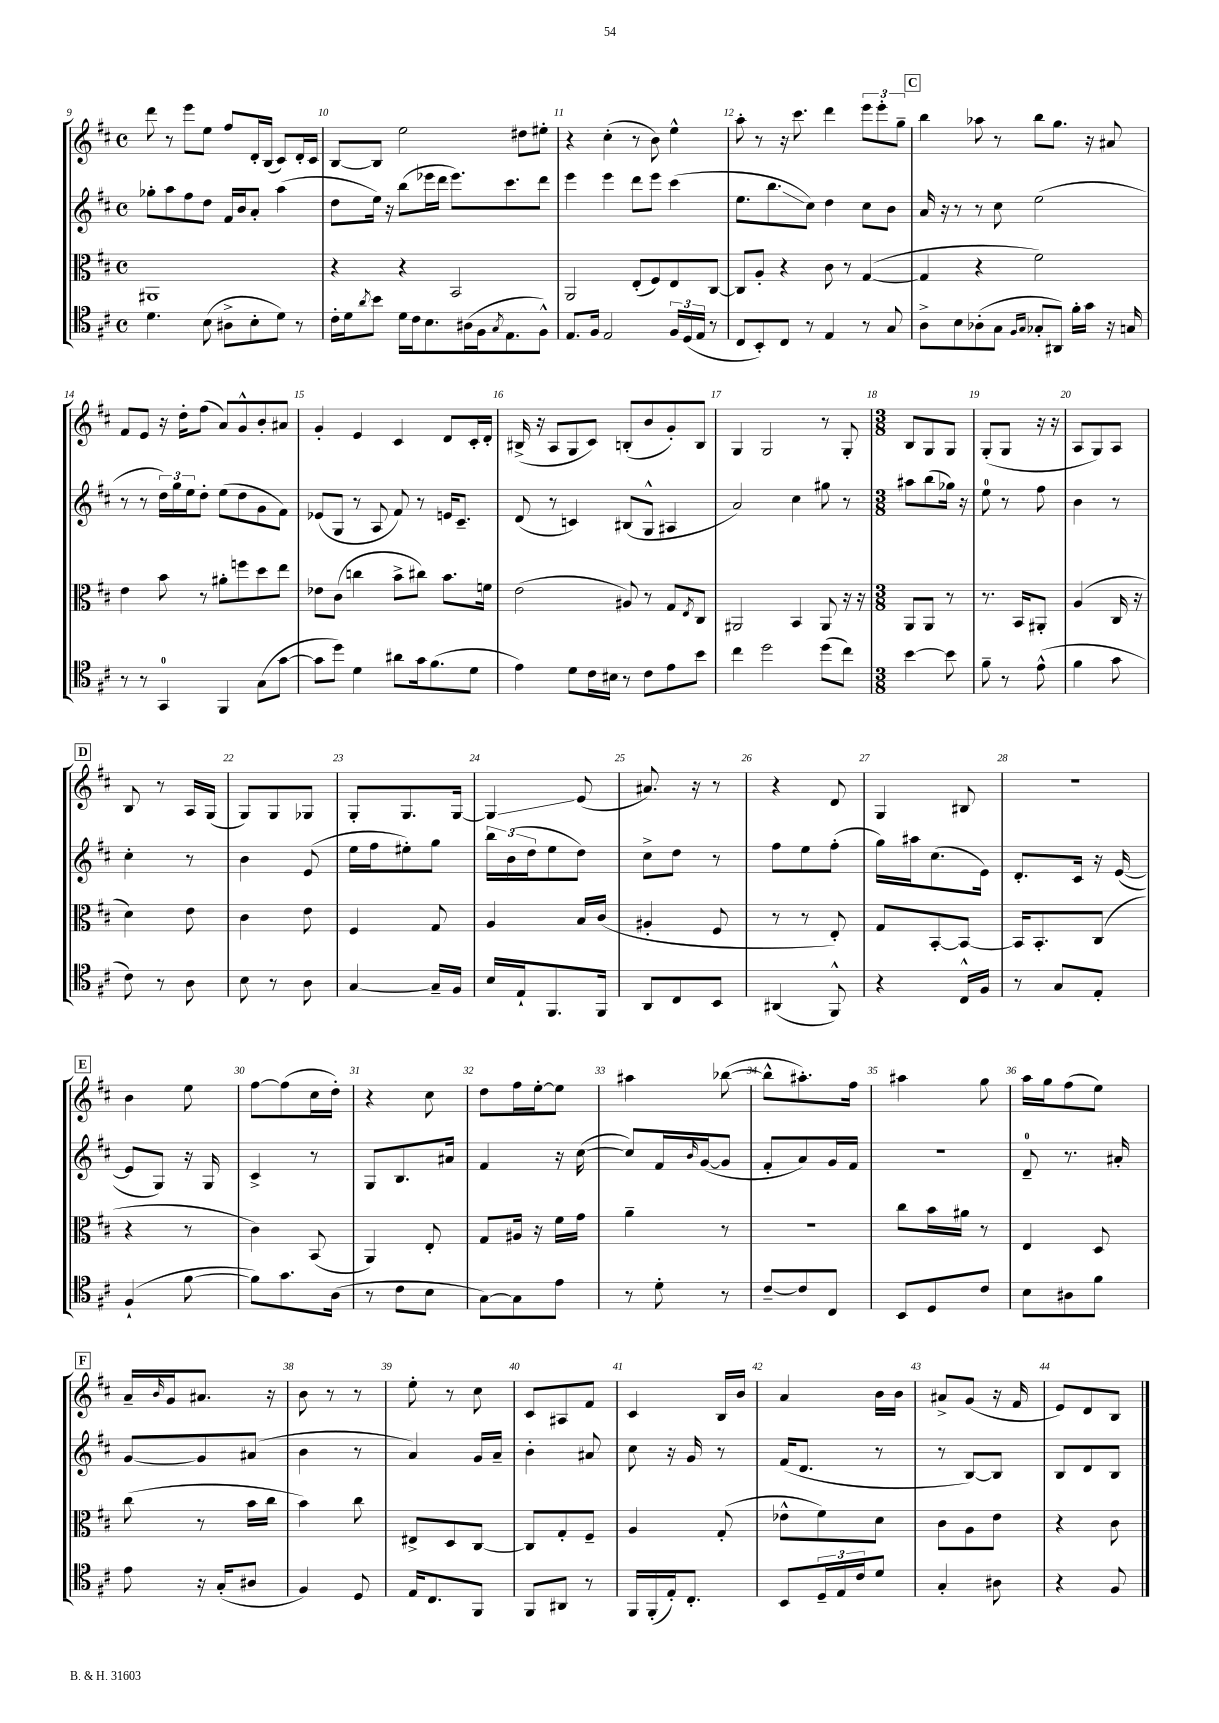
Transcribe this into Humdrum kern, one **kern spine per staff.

**kern	**kern	**kern	**kern
*staff4	*staff3	*staff2	*staff1
*clefC4	*clefC3	*clefG2	*clefG2
*k[f#c#]	*k[f#c#]	*k[f#c#]	*k[f#c#]
*M4/4	*M4/4	*M4/4	*M4/4
*met(c)	*met(c)	*met(c)	*met(c)
4.d	1AA#	8gg-'	8ddd
.	.	8aa	8r
.	.	8ff#	8eee
(8B	.	8dd	8ee
8A#^	.	16f#	8ff#
.	.	16b	.
8B'	.	8a'	16d'
.	.	.	(16B
8d)	.	(4aa	8c#)
8r	.	.	16d'
.	.	.	16c#
=	=	=	=
16c#'	4r	8dd	[8B
16d	.	.	.
8qa	.	.	.
8b	.	16ee)	8B]
.	.	16r	.
16d	4r	(8bb	2ee
16c#	.	.	.
8.B	.	16eee-	.
.	.	16ddd	.
.	2BB	8.eee-)	.
(16A#	.	.	.
16F#	.	.	.
8qG	.	.	.
8.E	.	8.ccc#	.
.	.	.	8dd#
8F#^^)	.	8ddd	8ee#'
=	=	=	=
8.E	2AA	4eee	4r
16F#	.	.	.
2E	.	4eee	(4cc#'
.	(8E'	8ddd	8r
.	8F#)	8eee	8b)
24F#	8E	(4ccc#	4ee^^
(24D	.	.	.
24E	.	.	.
8r	[8C#	.	.
=	=	=	=
8C#	8C#]	8.ee	8aa'
8BB')	8A'	.	8r
.	.	8.bb	.
8C#	4r	.	16r
.	.	.	8.ccc#
8r	.	8cc#)	.
4E	8c#	4dd	4ddd
.	8r	.	.
8r	([4G	8cc#	12eee
.	.	.	12eee'
8G	.	8b	.
.	.	.	12gg~
=	=	=	=
8A^	4G]	16a	4bb
.	.	16r	.
8B	.	8r	.
(8A-'	4r	8r	8aa-
8G	.	8cc#	8r
16qqF#	.	.	.
16qqG	.	.	.
8G-'	2f#)	(2ee	8bb
8AA#)	.	.	8.gg
16f#'	.	.	.
16g	.	.	16r
16r	.	.	8a#
16G	.	.	.
=	=	=	=
8r	4e	8r	8f#
8r	.	8r	8e
4GG	8b	24dd)	16r
.	.	24gg	.
.	.	.	16dd'
.	.	24ee	.
.	8r	8dd'	(8ff#
4FF#	8a#'	(8ee	8a)
.	8ff	8dd	8g^^
(8G	8dd	8g	8b'
[8g	8ee	8f#)	8a#
=	=	=	=
8g]	8e-	(8e-	4g'
8dd)	(8c#	8G	.
4d	4cc	8r	4e
.	.	8A	.
8a#	8b^	8f#)	4c#
16g	8cc#)	8r	.
(8.f#	.	.	.
.	8.b	16e	8d
.	.	8.c#~	.
8d	.	.	16c#'
.	16f	.	16d'
=	=	=	=
4e)	(2e	(8d	(16B#^
.	.	.	16r
.	.	8r	8A
8d	.	4c)	8G
16c#	.	.	8c#)
16B#	.	.	.
8r	8A#)	(8B#	(8B'
8c#	8r	8G^^	8b
8e	8G	4A#	8g')
.	8qE	.	.
8b	8C#	.	8B
=	=	=	=
4cc#	2AA#	2a)	4G
2dd	.	.	2G
.	4BB	4cc#	.
(8dd	8AA#	8gg#	8r
8cc#)	16r	8r	8G'
.	16r	.	.
=	=	=	=
*M3/8	*M3/8	*M3/8	*M3/8
[4b	8AA	8aa#	8B
.	8AA	(8bb	8G
8b]	8r	16gg-)	8G
.	.	16r	.
=	=	=	=
8f#~	8.r	8ee	(8G'
8r	.	8r	8G
.	16BB	.	.
(8e^^	8AA#'	8ff#	16r
.	.	.	16r
=	=	=	=
4f#	(4A	4b	8A
.	.	.	8G)
8g	16C#	8r	8A
.	16r	.	.
=	=	=	=
8c#)	4d)	4cc#'	8B
8r	.	.	8r
8A	8e	8r	16A
.	.	.	(16G
=	=	=	=
8B	4c#	4b	8G)
8r	.	.	8G
8A	8e	(8e	8G-
=	=	=	=
[4G	4F#	16ee	8G'
.	.	16ff#	.
.	.	8ee#')	8.G
16G~]	8G	8gg	.
16F#	.	.	[16G
=	=	=	=
16B	4A	24bb	4G]
.	.	(24b	.
16E`	.	.	.
.	.	24dd	.
8.FF#	.	8ee	.
.	16B	8dd)	(8e
16FF#	(16c#	.	.
=	=	=	=
8AA	4A#'	8cc#^	8.a#)
8C#	.	8dd	.
.	.	.	16r
8BB	8F#	8r	8r
=	=	=	=
(4AA#	8r	8ff#	4r
.	8r	8ee	.
8FF#^^)	8E')	(8ff#'	8d
=	=	=	=
4r	8G	16gg)	4G
.	.	16aa#	.
.	[8BB'	(8.cc#	.
16C#^^	8BB_	.	8B#
16F#	.	16e)	.
=	=	=	=
8r	16BB]	8.d'	4.r
.	8.BB'	.	.
8G	.	.	.
.	.	16c#	.
8E'	(8C#	16r	.
.	.	([16e	.
=	=	=	=
(4F#`	4r	8e]	4b
.	.	8G)	.
[8f#	8r	16r	8ee
.	.	16G	.
=	=	=	=
8f#])	4c#)	4c#^	[8ff#
8.g	.	.	(8ff#]
.	(8BB	8r	16cc#
(16A	.	.	16dd')
=	=	=	=
8r	4AA)	8G	4r
8c#	.	8.B	.
8B	8E'	.	8cc#
.	.	16a#	.
=	=	=	=
[8G)	8G	4f#	8dd
8G]	16A#	.	16ff#
.	16r	.	[16ee'
8e	16f#	16r	8ee]
.	16g	([16cc#	.
=	=	=	=
8r	4a~	8cc#])	4aa#
8d'	.	16f#	.
.	.	16qqb	.
.	.	([16g	.
8r	8r	8g]	([8bb-
=	=	=	=
[8c#~	4.r	8f#'	8bb-^^]
8c#]	.	8a)	8.aa#')
8C#	.	16g	.
.	.	16f#	16ff#
=	=	=	=
8BB	8cc#	4.r	4aa#
8D	16b	.	.
.	16a#	.	.
8c#	8r	.	8gg
=	=	=	=
8B	4E	8d~	16aa
.	.	.	16gg
8A#	.	8.r	(8ff#
8f#	8D	.	8ee)
.	.	16a#'	.
=	=	=	=
8e	(8cc#	[8g	16a~
.	.	.	16qqb
.	.	.	16g
16r	8r	8g]	8.a#
(16G'	.	.	.
8A#	16b	(8a#	.
.	16cc#	.	16r
=	=	=	=
4F#)	4b)	4b	8b
.	.	.	8r
8D	8cc#	8r	8r
=	=	=	=
16E	8E#^	4a)	8ee'
8.C#	.	.	.
.	8D	.	8r
8FF#	[8C#	16g	8cc#
.	.	16a~	.
=	=	=	=
8FF#	8C#]	4b'	8c#
8AA#	8G'	.	8A#
8r	8F#~	8a#	8f#
=	=	=	=
16FF#	4A	8cc#	4c#
(16FF#'	.	.	.
16E')	.	16r	.
8.C#'	.	16g	.
.	(8G'	8r	16B
.	.	.	16b
=	=	=	=
8BB	8e-^^	(16f#	4a
.	.	8.d	.
24D~	8f#)	.	.
24E	.	.	.
24c#	.	.	.
8d	8d	8r	16b
.	.	.	16b
=	=	=	=
4G'	8c#	8r	8a#^
.	8A	[8B)	(8g
8A#	8e	8B]	16r
.	.	.	16f#
=	=	=	=
4r	4r	8B	8e)
.	.	8d	8d
8F#	8c#	8B	8B
==	==	==	==
*-	*-	*-	*-
